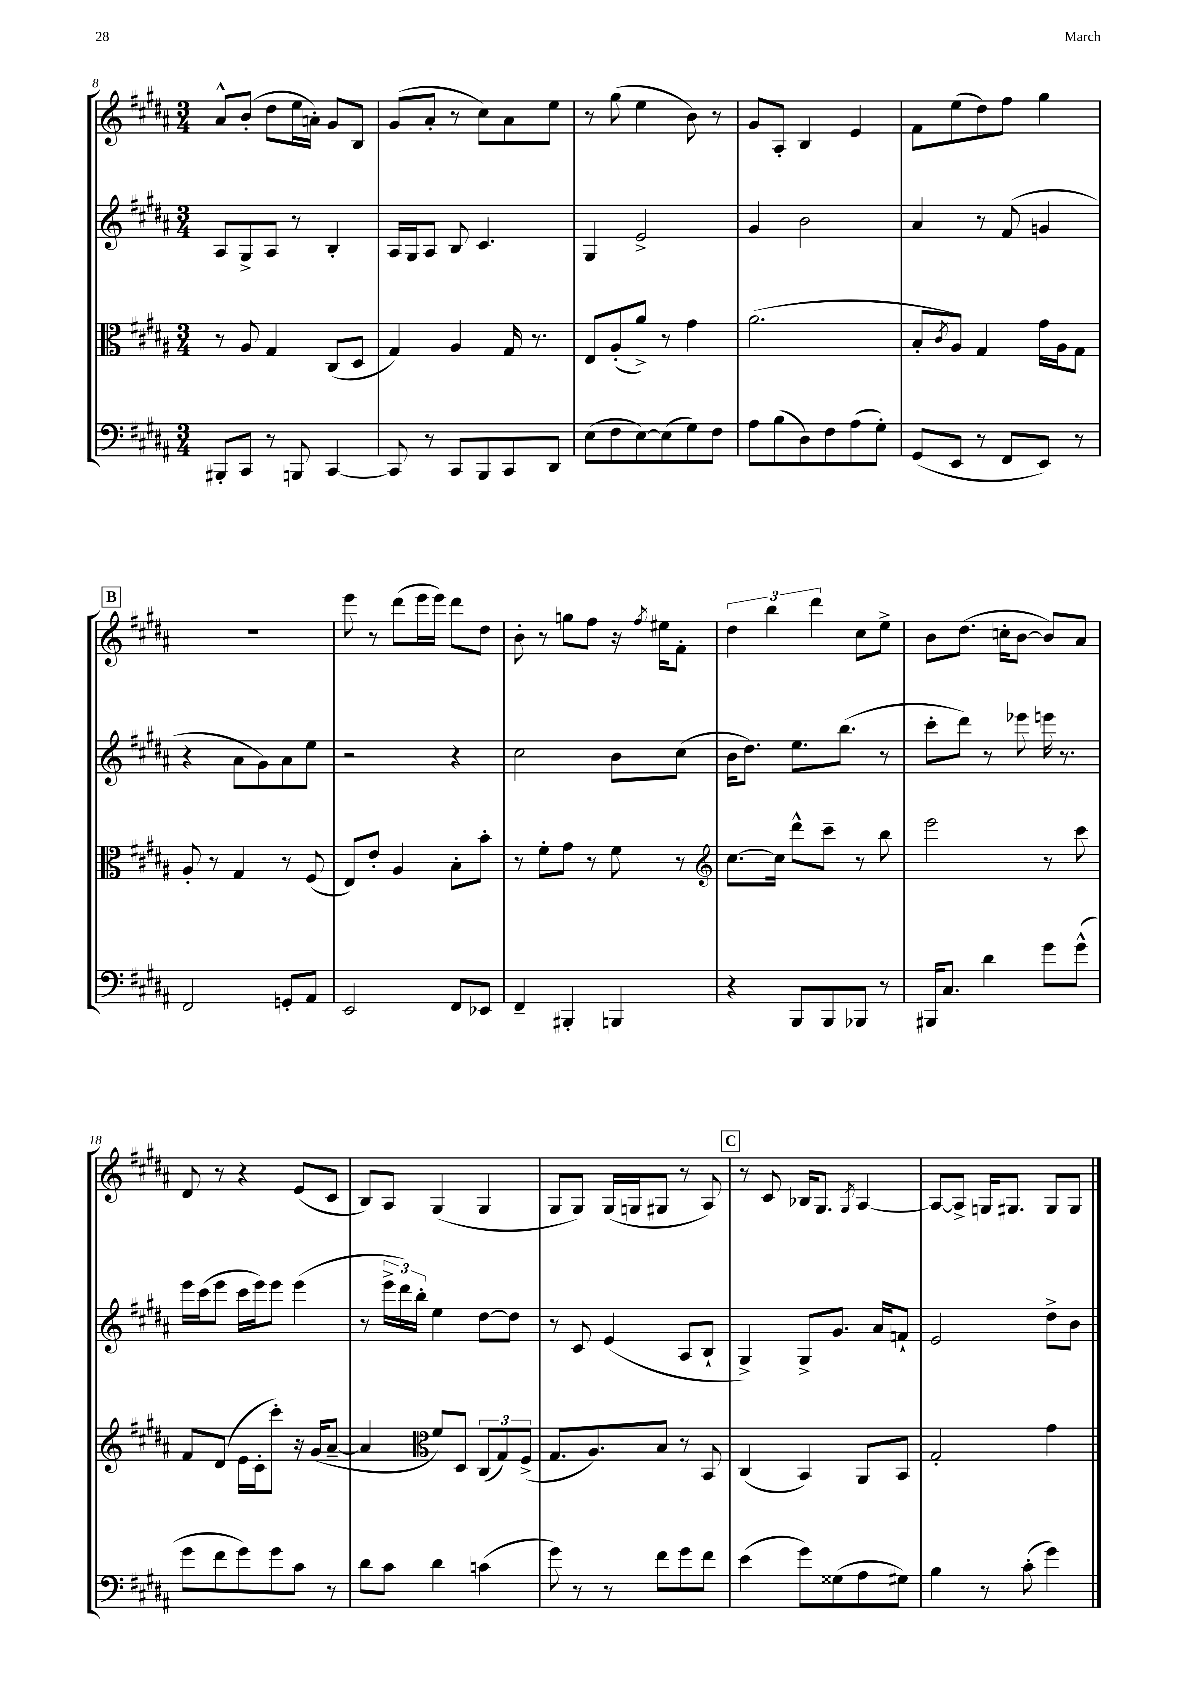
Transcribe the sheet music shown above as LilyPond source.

<<
\new StaffGroup <<
\new Staff = "s0" {
    \clef treble \key b \major \numericTimeSignature \time 3/4
    ais'8-^ b'8-.( dis''8 e''16 a'16-.) gis'8 b8 |
    gis'8( ais'8-. r8 cis''8) ais'8 e''8 |
    r8 gis''8( e''4 b'8) r8 |
    gis'8 ais8-. b4 e'4 |
    fis'8 e''8( dis''8) fis''8 gis''4 |
    \mark \markup { \box "B" } R2. |
    e'''8 r8 dis'''8( e'''16 e'''16) dis'''8 dis''8 |
    b'8-. r8 g''8 fis''8 r16 \acciaccatura { fis''8 } eis''16 fis'8-. |
    \tuplet 3/2 { dis''4 b''4 dis'''4 } cis''8 e''8-> |
    b'8 dis''8.( c''16-. b'8~ b'8) ais'8 |
    dis'8 r8 r4 e'8( cis'8 |
    b8) ais8 gis4( gis4 |
    gis8 gis8) gis16( g16 gis8 r8 ais8) |
    \mark \markup { \box "C" } r8 cis'8 bes16 gis8. \acciaccatura { gis8 } ais4~ |
    ais8~ ais8-> g16 gis8. gis8 gis8 \bar "|." |
}
\new Staff = "s1" {
    \clef treble \key b \major \numericTimeSignature \time 3/4
    ais8 gis8-> ais8 r8 b4-. |
    ais16 gis16 ais8 b8 cis'4. |
    gis4 e'2-> |
    gis'4 b'2 |
    ais'4 r8 fis'8( g'4 |
    \mark \markup { \box "B" } r4 ais'8 gis'8) ais'8 e''8 |
    r2 r4 |
    cis''2 b'8 cis''8( |
    b'16 dis''8.) e''8. b''8.( r8 |
    cis'''8-. dis'''8) r8 ees'''8 e'''16 r8. |
    e'''16 cis'''16( e'''8 cis'''16 e'''16) e'''8 e'''4( |
    r8 \tuplet 3/2 { e'''16-> dis'''16) b''16-. } e''4 dis''8~ dis''8 |
    r8 cis'8 e'4( ais8 b8-! |
    \mark \markup { \box "C" } gis4->) gis8-> gis'8. ais'16 f'8-! |
    e'2 dis''8-> b'8 \bar "|." |
}
\new Staff = "s2" {
    \clef alto \key b \major \numericTimeSignature \time 3/4
    r8 ais8 gis4 cis8( dis8 |
    gis4) ais4 gis16 r8. |
    e8 ais8-.( ais'8->) r8 gis'4 |
    ais'2.( |
    b8-. \acciaccatura { cis'8 } ais8) gis4 gis'16 ais16 gis8 |
    \mark \markup { \box "B" } ais8-. r8 gis4 r8 fis8( |
    e8) e'8-. ais4 b8-. b'8-. |
    r8 fis'8-. gis'8 r8 fis'8 r8 |
    \clef treble cis''8.~ cis''16 dis'''8-^ cis'''8-- r8 b''8 |
    e'''2 r8 cis'''8 |
    fis'8 dis'8( e'16 cis'16-. cis'''8-.) r16 gis'16( ais'8~-- |
    ais'4 \clef alto fis'8) dis8 \tuplet 3/2 { cis8( gis8) fis8->( } |
    gis8. ais8.) b8 r8 b,8 |
    \mark \markup { \box "C" } cis4( b,4) ais,8 b,8 |
    gis2-. gis'4 \bar "|." |
}
\new Staff = "s3" {
    \clef bass \key b \major \numericTimeSignature \time 3/4
    bis,,8-. cis,8 r8 b,,8 cis,4~ |
    cis,8 r8 cis,8 b,,8 cis,8 dis,8 |
    e8( fis8 e8~) e8( gis8) fis8 |
    ais8 b8( dis8) fis8 ais8( gis8-.) |
    gis,8( e,8 r8 fis,8 e,8) r8 |
    \mark \markup { \box "B" } fis,2 g,8-. ais,8 |
    e,2 fis,8 ees,8 |
    fis,4-- bis,,4-. b,,4 |
    r4 b,,8 b,,8 bes,,8 r8 |
    bis,,16 cis8. dis'4 gis'8 gis'8-^( |
    gis'8 fis'8 gis'8) gis'8 cis'8 r8 |
    dis'8 cis'8 dis'4 c'4( |
    gis'8) r8 r8 fis'8 gis'8 fis'8 |
    \mark \markup { \box "C" } e'4( gis'8) gisis8( ais8 gis8) |
    b4 r8 cis'8-.( gis'4) \bar "|." |
}
>>
>>
\layout { \context { \Score currentBarNumber = #8 } }
